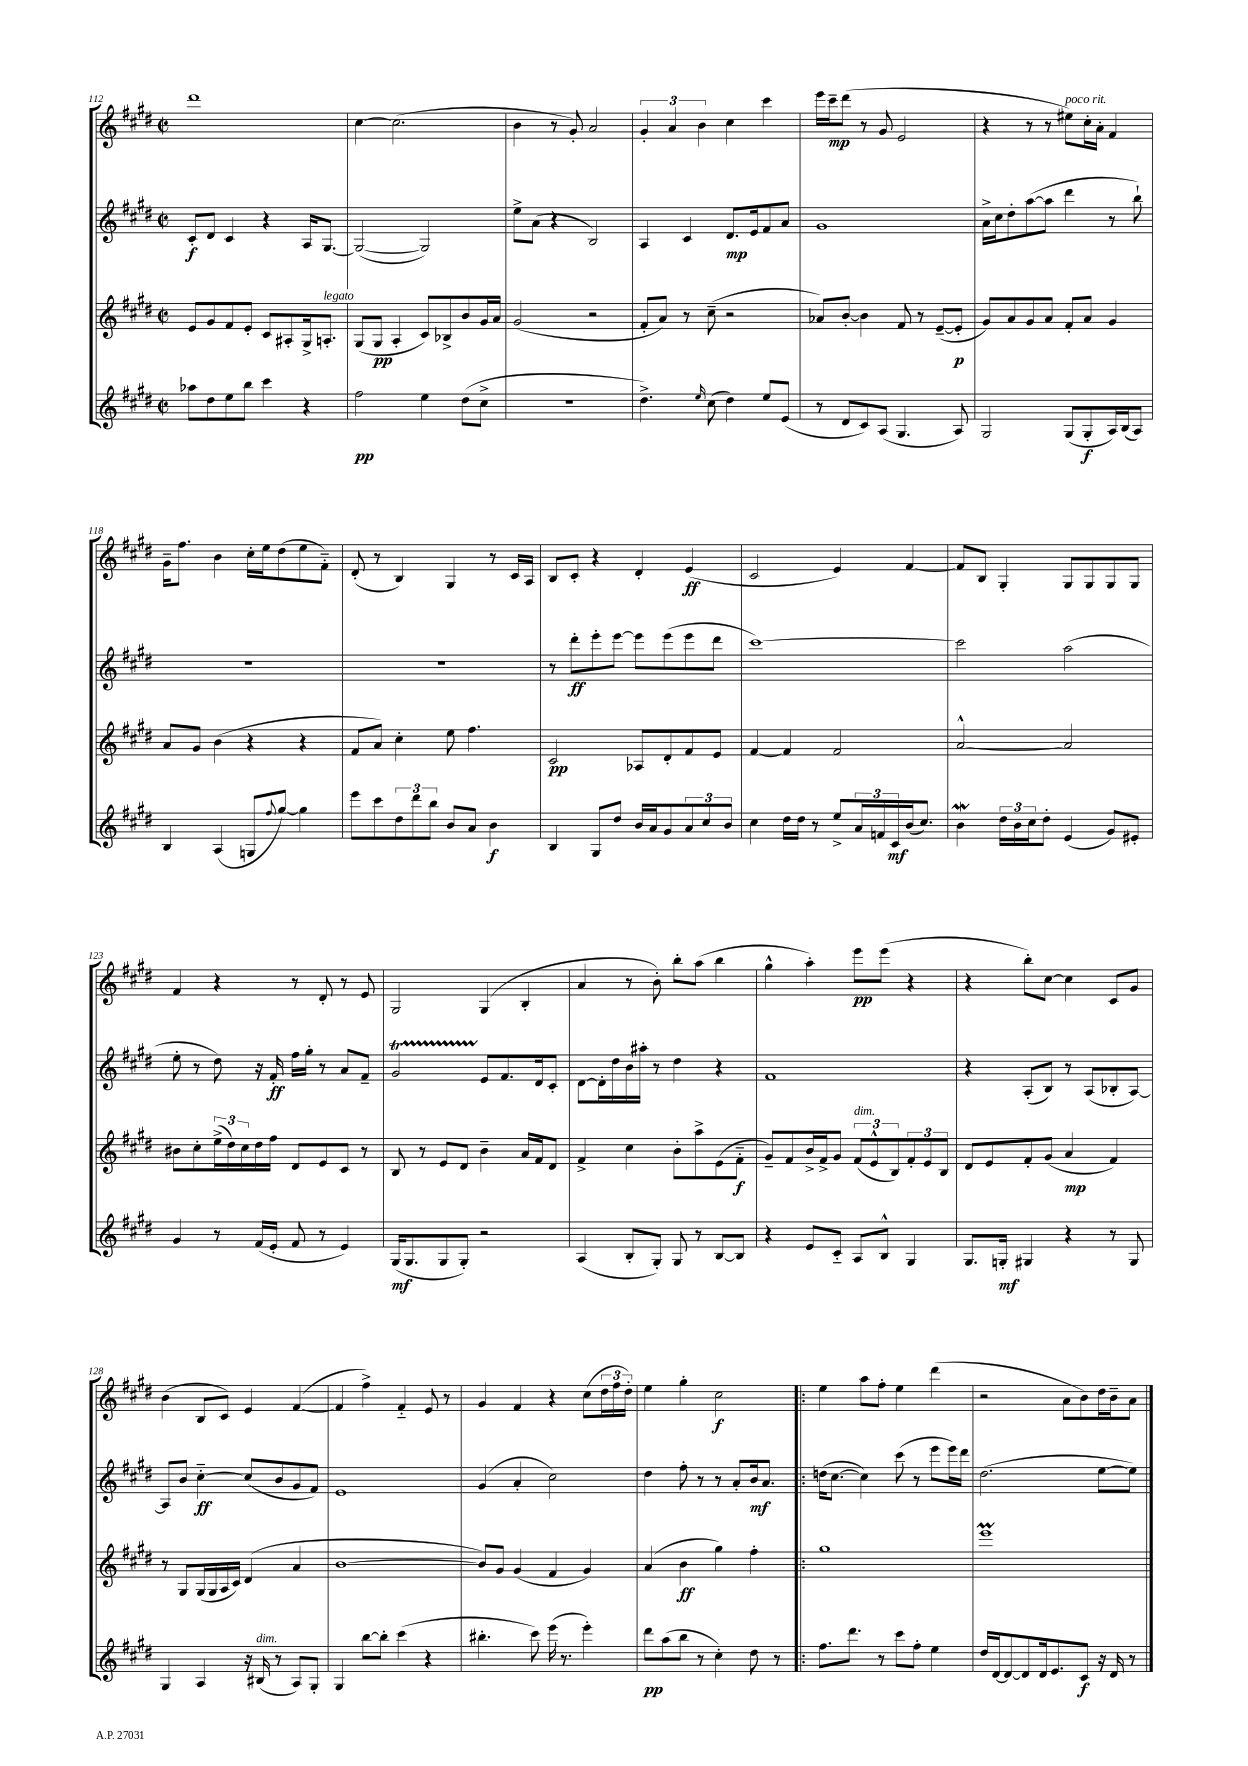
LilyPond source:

<<
\new StaffGroup <<
\new Staff = "s0" {
    \clef treble \key e \major \defaultTimeSignature \time 2/2
    dis'''1 |
    cis''4~ cis''2.( |
    b'4 r8 gis'8-.) a'2 |
    \tuplet 3/2 { gis'4-. a'4 b'4 } cis''4 cis'''4 |
    e'''16 cis'''16--\mp dis'''8( r8 gis'8 e'2 |
    r4 r8 r8 eis''8^\markup { \italic "poco rit." }) cis''16-. a'16-. fis'4 |
    gis'16-- fis''8. b'4 cis''16-. e''16 dis''8( e''8 fis'8-_) |
    dis'8-.( r8 b4) gis4 r8 cis'16 a16 |
    b8 cis'8-. r4 dis'4-. e'4\ff( |
    cis'2 e'4) fis'4~ |
    fis'8 b8 gis4-. gis8 gis8 gis8 gis8 |
    fis'4 r4 r8 dis'8-. r8 e'8 |
    gis2 gis4( b4-. |
    a'4 r8 b'8-.) b''8-. a''8( b''4 |
    gis''4-^ a''4-.) e'''8\pp e'''8( r4 |
    r4 b''8-.) cis''8~ cis''4 cis'8 gis'8 |
    b'4( b8 cis'8) e'4 fis'4~( |
    fis'4 fis''4->) fis'4-_ e'8 r8 |
    gis'4 fis'4 r4 cis''8( \tuplet 3/2 { dis''16 fis''16 dis''16-.) } |
    e''4 gis''4-. cis''2\f |
    \bar ".|:" e''4 a''8 fis''8-. e''4 dis'''4( |
    r2 a'8 b'8) dis''16 b'16-- a'8 \bar "|." |
}
\new Staff = "s1" {
    \clef treble \key e \major \defaultTimeSignature \time 2/2
    cis'8-.\f dis'8 cis'4 r4 a16 gis8.~ |
    gis2~( gis2) |
    e''8-> a'8( r4 b2) |
    a4 cis'4 dis'8.\mp e'16 fis'8 a'8 |
    gis'1 |
    a'16-> cis''16 dis''8-. a''8~( a''8 dis'''4 r8 b''8-!) |
    R1 |
    R1 |
    r8 dis'''8-.\ff e'''8-. e'''8~ e'''8 e'''8( e'''8 dis'''8 |
    cis'''1~) |
    cis'''2 a''2( |
    e''8-. r8 dis''8) r16 fis'16-.\ff fis''16 gis''16-. r8 a'8 fis'8-- |
    gis'2\startTrillSpan e'8\stopTrillSpan fis'8. dis'16 cis'8-. |
    dis'8~ dis'16-. dis''16 b'16 ais''16-. r8 dis''4 r4 |
    fis'1 |
    r4 a8-.( b8) r8 a8( bes8-. a8~) |
    a8 b'8 cis''4~-_\ff cis''8( b'8 gis'8 fis'8) |
    e'1 |
    gis'4( a'4-. cis''2) |
    dis''4 fis''8-. r8 r8 a'8-. b'16\mf a'8. |
    \bar ".|:" d''16( cis''8.~ cis''4) cis'''8( r8 e'''8 e'''16) dis'''16 |
    dis''2.( e''8~ e''8) \bar "|." |
}
\new Staff = "s2" {
    \clef treble \key e \major \defaultTimeSignature \time 2/2
    e'8 gis'8 fis'8 e'8-. cis'8 ais8-. gis16-> a8.-.^\markup { \italic "legato" } |
    gis8( gis8\pp a4-. cis'8) bes8-> b'8 gis'16 a'16 |
    gis'2( r2 |
    fis'8-. a'8) r8 cis''8--( r2 |
    aes'8) b'8~-. b'4 fis'8 r8 e'8~--( e'8-.\p |
    gis'8) a'8 gis'8 a'8 fis'8-. a'8 gis'4 |
    a'8 gis'8 b'4( r4 r4 |
    fis'8 a'8) cis''4-. e''8 fis''4. |
    cis'2\pp aes8 dis'8-. fis'8 e'8 |
    fis'4~ fis'4 fis'2 |
    a'2~-^ a'2 |
    bis'8 cis''8-. \tuplet 3/2 { e''16->( dis''16) cis''16 } dis''16 fis''16 dis'8 e'8 cis'8 r8 |
    b8 r8 e'8 dis'8 b'4-- a'16 fis'16 dis'8 |
    fis'4-> cis''4 b'8-. a''8-> e'8( fis'8-_\f |
    gis'8--) fis'8 b'16-> fis'16-> gis'8 \tuplet 3/2 { fis'8^\markup { \italic "dim." }( e'8-^ b8) } \tuplet 3/2 { fis'8-. e'8 b8 } |
    dis'8 e'8 fis'8-. gis'8( a'4\mp fis'4) |
    r8 gis8 gis16( gis16 a16 cis'16) dis'4( a'4 |
    b'1~ |
    b'8) gis'8 gis'4( fis'4 gis'4) |
    a'4( b'4\ff gis''4) fis''4-. |
    \bar ".|:" gis''1 |
    e'''1\prall \bar "|." |
}
\new Staff = "s3" {
    \clef treble \key e \major \defaultTimeSignature \time 2/2
    aes''8 dis''8 e''8 b''8 cis'''4 r4 |
    fis''2\pp e''4 dis''8( cis''8-> |
    R1 |
    dis''4.->) \grace { e''16 } cis''8( dis''4) e''8 e'8( |
    r8 dis'8 cis'8) a8( gis4. a8) |
    gis2 gis8( gis8-.\f a16) b16( a8) |
    b4 a4( g8 \appoggiatura { fis''8 } gis''8~) gis''4 |
    e'''8 cis'''8 \tuplet 3/2 { dis''8 dis'''8 b''8 } b'8 a'8 b'4\f |
    b4 gis8 dis''8 b'16 a'16 gis'8 \tuplet 3/2 { a'8 cis''8 b'8 } |
    cis''4 dis''16 dis''16 r8 e''8-> \tuplet 3/2 { a'16 f'16 cis'16\mf } b'16( cis''8.) |
    b'4\mordent \tuplet 3/2 { dis''16 b'16 cis''16 } dis''8-. e'4( gis'8) eis'8-. |
    gis'4 r8 fis'16( e'16-. fis'8 r8 e'4) |
    gis16\mf( gis8. gis8 gis8-.) r2 |
    a4( b8-. gis8-.) gis8 r8 b8~ b8 |
    r4 e'8 cis'8-_ a8 b8-^ gis4 |
    gis8. g16-.\mf gis4 r4 r8 gis8 |
    gis4 a4 r16 bis16^\markup { \italic "dim." }( r8 a8) gis8-. |
    gis4 b''8~ b''8-. cis'''4( r4 |
    bis''4.-. cis'''8) e'''16( r8. e'''4-.) |
    dis'''8\pp a''8( b''8 r8 cis''4-.) dis''8 r8 |
    \bar ".|:" fis''8. dis'''8. r8 cis'''8 fis''8-. e''4 |
    dis''16 dis'16~ dis'8~ dis'8 dis'16 e'8. cis'8\f r16 dis'16 r8 \bar "|." |
}
>>
>>
\layout { \context { \Score currentBarNumber = #112 } }
